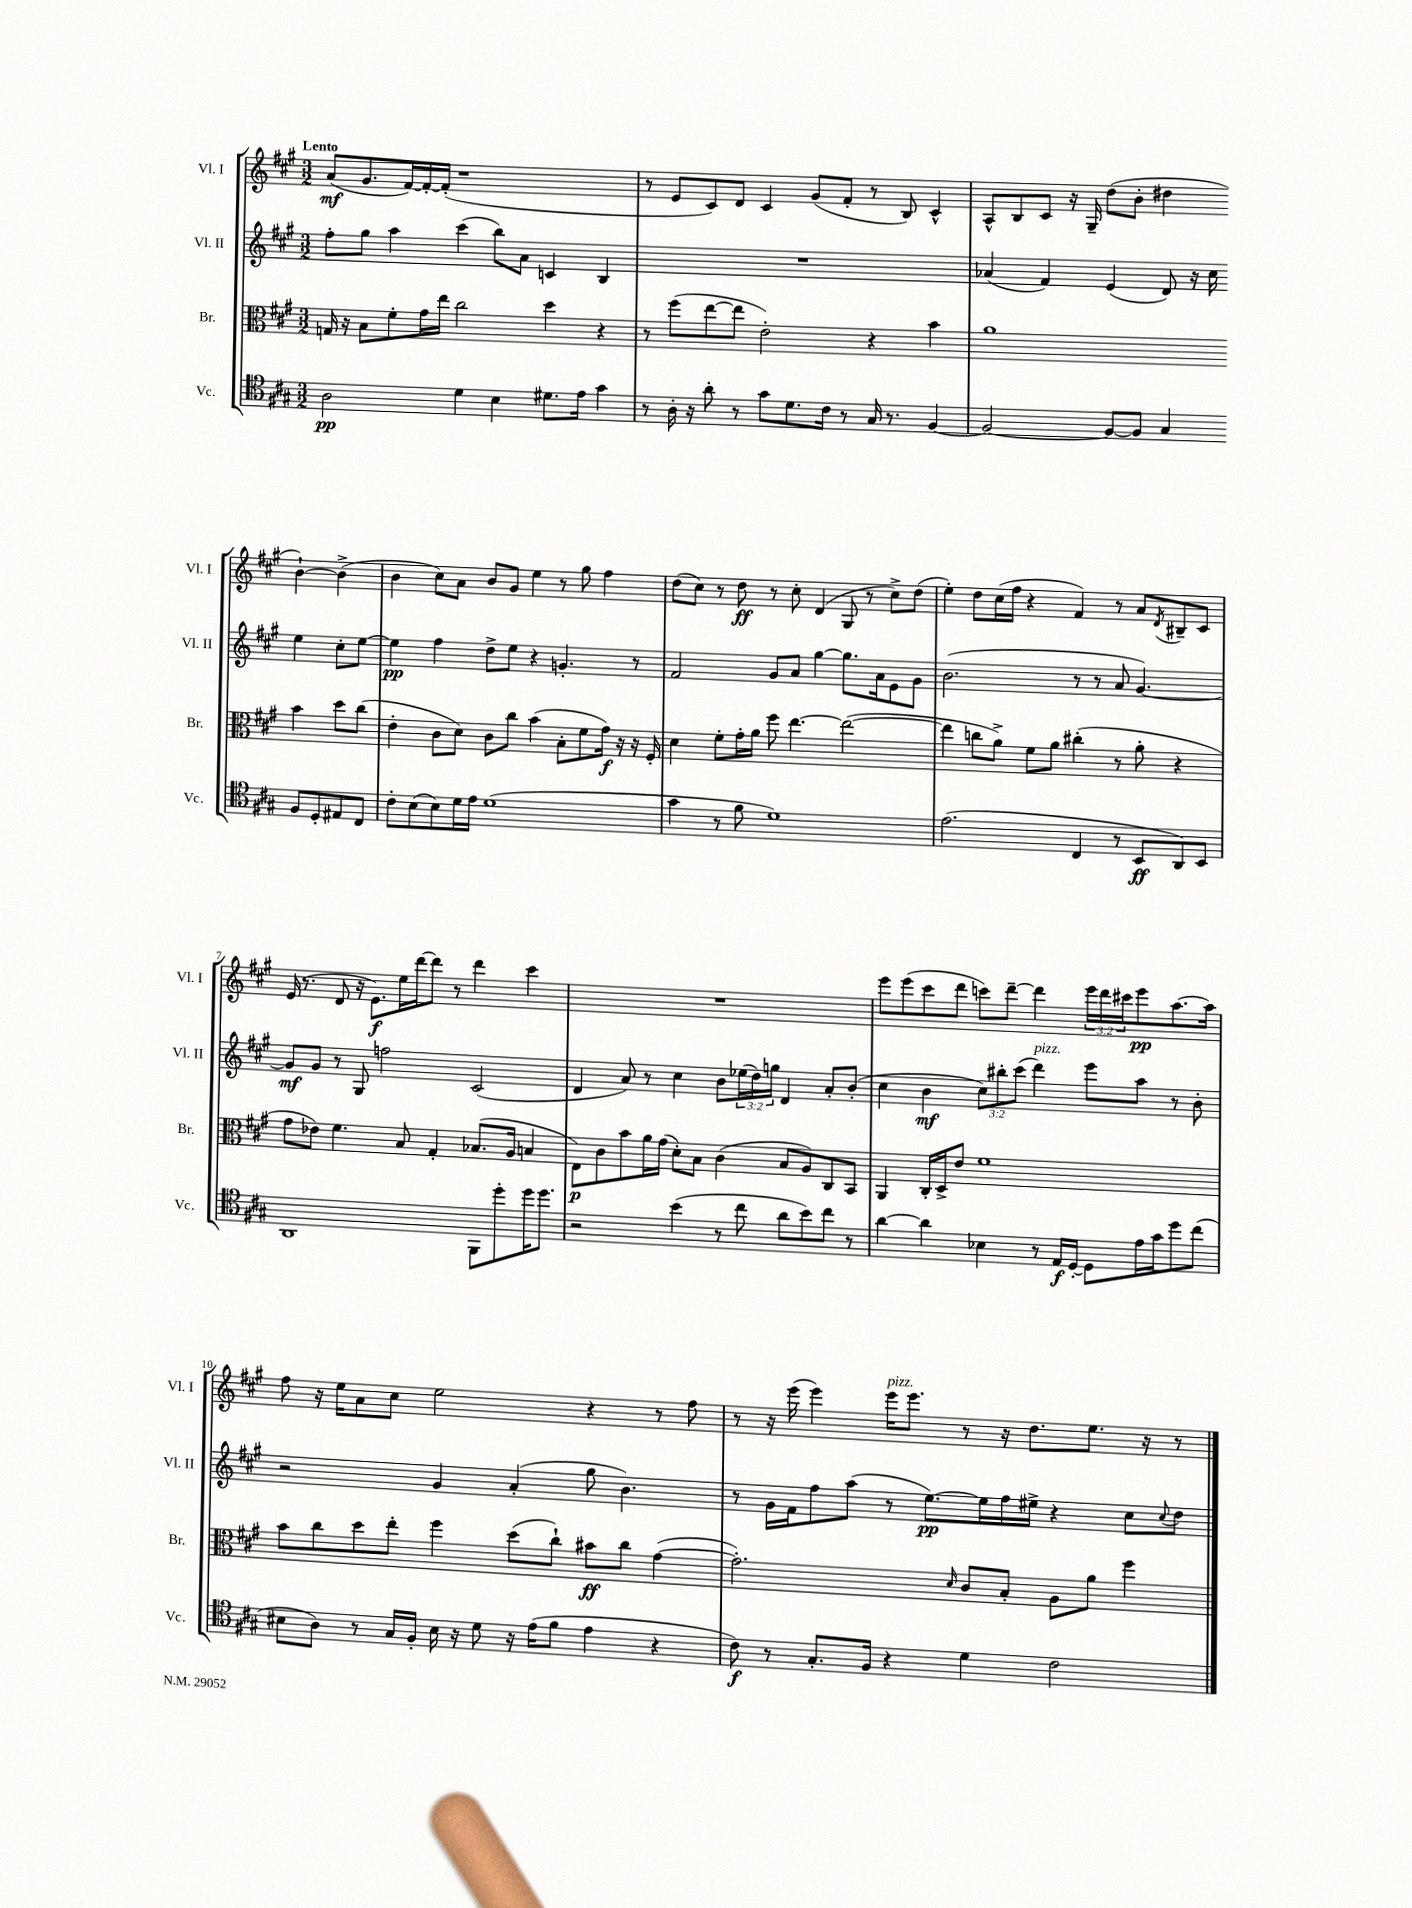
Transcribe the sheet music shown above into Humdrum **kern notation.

**kern	**kern	**kern	**kern
*staff4	*staff3	*staff2	*staff1
*clefC4	*clefC3	*clefG2	*clefG2
*k[f#c#g#]	*k[f#c#g#]	*k[f#c#g#]	*k[f#c#g#]
*M3/2	*M3/2	*M3/2	*M3/2
2A	16G	8ff#'	(8a
.	16r	.	.
.	8B	8gg#	8.g#
.	8f#'	4aa	.
.	.	.	[16f#)
.	16g#	.	16f#'_
.	16ee	.	(16f#']
4d	2cc#	(4ccc#	1r
4B	.	8bb)	.
.	.	8a	.
8.d#	4dd	4c	.
16e	.	.	.
4g#	4r	4B	.
=	=	=	=
8r	8r	1.r	8r
16A'	(8ff#	.	8e
16r	.	.	.
8a'	[8ee	.	8c#)
8r	8ee]	.	8d
8g#	2e')	.	4c#
8.d	.	.	.
.	.	.	(8g#
16c#	.	.	.
8r	.	.	8f#'
16G#	4r	.	8r
8.r	.	.	.
.	.	.	8B)
[4F#	4b	.	4c#^^
=	=	=	=
2F#_	1a	(4a-	8A^^
.	.	.	8B
.	.	4f#)	8c#
.	.	.	16r
.	.	.	16G#~
8F#_	.	(4e	(8dd
8F#]	.	.	8b'
4G#	.	8d)	4dd#
.	.	16r	.
.	.	16cc#	.
8F#	4b	4ee	[4b`)
8D'	.	.	.
8E#	8dd	8cc#'	(4b^]
8C#	(8cc#	[8ee	.
=	=	=	=
8c#'	4e'	4ee]	4b
(8B	.	.	.
8B)	8c#	4ff#	8cc#)
16d	8d)	.	8a
16e	.	.	.
(1d	8c#	8dd^	8b
.	8cc#	8ee	8g#
.	(4b	4r	4ee
.	8B'	4.g'	8r
.	8f#	.	8gg#
.	16g#)	.	4ff#
.	16r	.	.
.	16r	8r	.
.	16F#'	.	.
=	=	=	=
4g#	4d	2f#	(8dd
.	.	.	8cc#)
8r	8f#'	.	8r
8f#	16g#'	.	8dd
.	16a	.	.
1d)	8ff#	8g#	8r
.	[4.ee	8a	8cc#'
.	.	[4gg#	(4d
.	(2ee_	8.gg#]	8G#
.	.	.	8r
.	.	16a	.
.	.	8e	8cc#^)
.	.	8g#	(8dd
=	=	=	=
(2.e	4ee]	(2.b	4ee')
.	8cc	.	8dd
.	8a^)	.	(16cc#
.	.	.	16ff#
.	8f#	.	4r
.	8a	.	.
4C#	(4cc#'	8r	4f#)
.	.	8r	.
8r	8r	8a	8r
8BB	8a'	[4.g#)	8a
.	.	.	8qd
8AA)	4r	.	8B#~
8BB	.	.	8c#
=	=	=	=
1AA	8g#	8g#]	(16e
.	.	.	8.r
.	8e-)	8g#	.
.	4.f#	8r	8d
.	.	8G#	16r
.	.	.	8.e)
.	.	2ff	.
.	8B	.	16ee
.	.	.	[16ddd
.	4G#'	.	8ddd]
.	.	.	8r
8FF#	(8.B-	(2c#	4ddd
8dd'	.	.	.
.	16A	.	.
16dd	4B	.	4ccc#
8.dd	.	.	.
=	=	=	=
2r	8E)	4d	1.r
.	8c#	.	.
.	8b	8a)	.
.	16a	8r	.
.	(16g#	.	.
(4b	8d')	4cc#	.
.	8B	.	.
8r	(4c#	8b	.
8cc#	.	(24ee-	.
.	.	24dd)	.
.	.	24gg	.
8a	8B	4d	.
8b)	8A)	.	.
8cc#	8C#	8a'	.
8r	8BB	(8b'	.
=	=	=	=
[4a	4AA	4cc#	8eee
.	.	.	(8eee
4a]	16C#'	4b	8ccc#
.	16D^	.	.
.	8e	.	8ddd
4B-	1f#	12cc#)	8ccc)
.	.	12bb#'	.
.	.	.	[8ddd~
.	.	(12ccc#	.
8r	.	4ddd)	4ddd]
16E	.	.	.
[16D'	.	.	.
8D]	.	8eee	24eee
.	.	.	24ddd
.	.	.	24ccc#
16e	.	8aa	8eee
16g#	.	.	.
8dd	.	8r	[8.aa
(8cc#	.	8b'	.
.	.	.	16aa]
=	=	=	=
8B#	8b	2r	8ff#
8A)	8cc#	.	16r
.	.	.	16ee
8r	8dd	.	8a
16G#	8ee'	.	8cc#
16F#'	.	.	.
16B#	4ff#	4g#	2ee
16r	.	.	.
8d	.	.	.
16r	(8dd	(4a'	.
(16e	.	.	.
8f#	8cc#`)	.	.
4e	8b#	8gg#	4r
.	8cc#	4.b)	.
4r	([4g#	.	8r
.	.	.	8ff#
=	=	=	=
8c#)	2.g#'])	8r	8r
8r	.	16g#	16r
.	.	16f#	(16eee
8.G#'	.	8ff#	4eee)
.	.	(8aa	.
16F#	.	.	.
4r	.	8r	16eee
.	.	.	8.eee
.	.	[8.ee)	.
.	16qqd	.	.
4d	8c#	.	8r
.	.	16ee]	.
.	8B'	16ff#	16r
.	.	16ee#^	8.dd
2c#	8A	4r	.
.	8a	.	8.ee
.	4ff#	8cc#	.
.	.	.	16r
.	.	8qqcc#	.
.	.	8dd	8r
==	==	==	==
*-	*-	*-	*-
